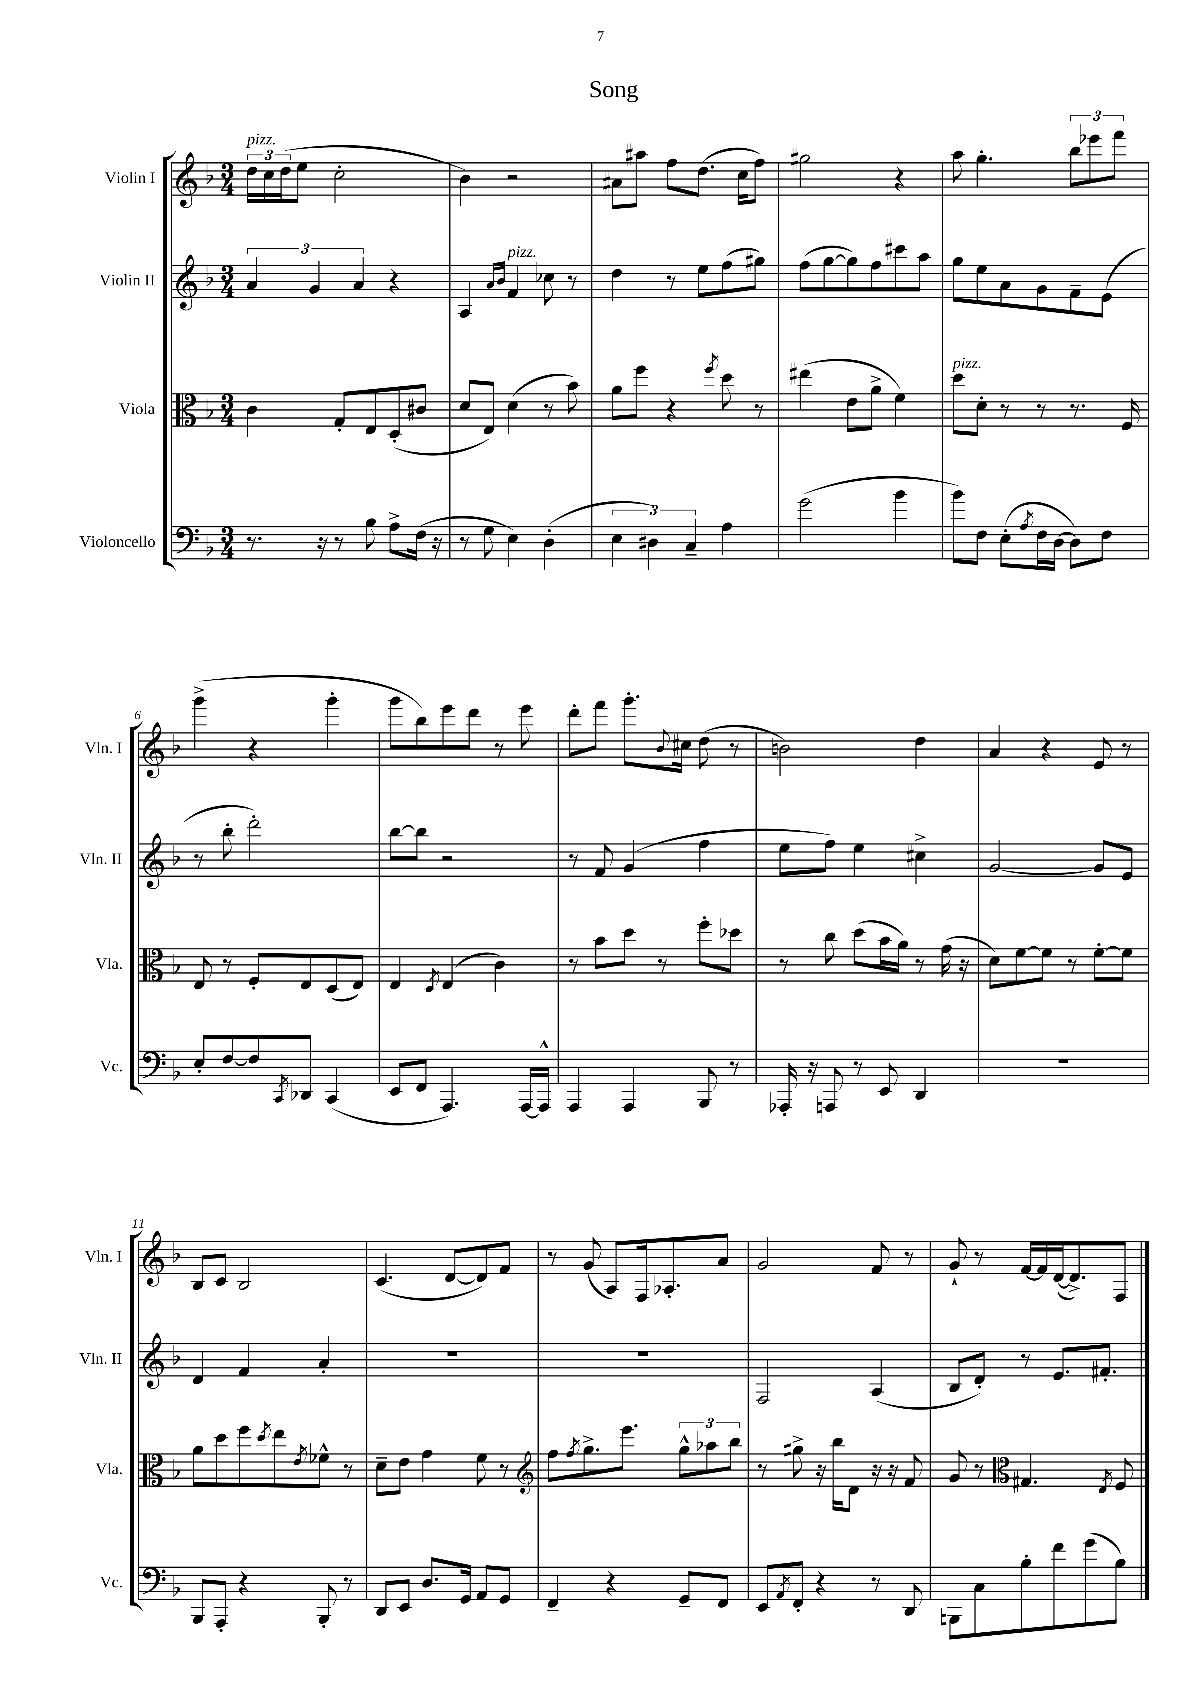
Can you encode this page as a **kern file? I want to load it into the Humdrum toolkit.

**kern	**kern	**kern	**kern
*staff4	*staff3	*staff2	*staff1
*clefF4	*clefC3	*clefG2	*clefG2
*k[b-]	*k[b-]	*k[b-]	*k[b-]
*M3/4	*M3/4	*M3/4	*M3/4
8.r	4c\	6a/	24dd\LL
.	.	.	24cc\
.	.	.	(24dd\J
.	.	.	8ee\J
.	.	6g/	.
16r	.	.	.
8r	8G'/L	.	2cc'\
.	.	6a/	.
8B-\	8E/	.	.
8A^\L	(8D'/	4r	.
(16F\Jk	8c#/J	.	.
16r	.	.	.
=	=	=	=
8r	8d/L	4A/	4b-\)
8G\	8E/J)	.	.
.	.	16qqa/LL	.
.	.	16qqb-/JJ	.
4E\)	(4d\	4f/	2r
(4D'\	8r	8cc-\	.
.	8b-\)	8r	.
=	=	=	=
6E\	8a\L	4dd\	8a#\L
.	8ff\J	.	8aa#\J
6D#\)	.	.	.
.	4r	8r	8ff\L
6C~/	.	.	.
.	.	8ee\L	(8.dd\J
.	8qff/	.	.
4A\	8dd\	(8ff\	.
.	.	.	16cc\LK
.	8r	8gg#\J)	8ff\J)
=	=	=	=
(2g\	(4ee#\	(8ff\L	2gg#\
.	.	[8gg\	.
.	8e\L	8gg\])	.
.	8a^\J	8ff\	.
4b-\	4f\)	8ccc#\	4r
.	.	8aa\J	.
=	=	=	=
8b-\L)	8dd\L	8gg\L	8aa\
8F\J	8d'\J	8ee\	4.gg'\
(8E'\L	8r	8a\	.
8qA/	.	.	.
16F\L	8r	8g\	.
[16D\JJ	.	.	.
8D\]L)	8.r	8f~\	12bb-\L
.	.	.	12eee-\
8F\J	.	(8e\J	.
.	.	.	12fff\J
.	16F/	.	.
=	=	=	=
8E'/L	8E/	8r	(4ggg^\
[8F/	8r	8bb-'\	.
8F/]	8F'/L	2ddd'\)	4r
8qCC/	.	.	.
8DD-/J	8E/	.	.
(4CC/	(8D/	.	4ggg'\
.	8E/J)	.	.
=	=	=	=
8EE/L	4E/	[8bb-\L	8ggg\L
8FF/J	.	8bb-\]J	8bb-\)
.	8qD/	.	.
4.AAA/)	(4E/	2r	8eee\
.	.	.	8ddd\J
.	4c\)	.	8r
[16AAA/LL	.	.	8eee\
16AAA^^/]JJ	.	.	.
=	=	=	=
4AAA/	8r	8r	8ddd'\L
.	8b-\L	8f/	8fff\J
4AAA/	8dd\J	(4g/	8.ggg'\L
.	8r	.	.
.	.	.	8qqb-/
.	.	.	16cc#\Jk
8BBB-/	8ff'\L	4ff\	(8dd\
8r	8dd-\J	.	8r
=	=	=	=
16AAA-'/	8r	8ee\L	2b\)
16r	.	.	.
8AAA/	8cc\	8ff\J)	.
8r	(8dd\L	4ee\	.
8EE/	16b-\L	.	.
.	16a\JJ)	.	.
4DD/	8r	4cc#^\	4dd\
.	(16g\	.	.
.	16r	.	.
=	=	=	=
2.r	8d\L)	[2g/	4a/
.	[8f\	.	.
.	8f\]J	.	4r
.	8r	.	.
.	[8f'\L	8g/]L	8e/
.	8f\]J	8e/J	8r
=	=	=	=
8BBB-/L	8a\L	4d/	8B-/L
8AAA'/J	8dd\	.	8c/J
4r	8ff\	4f/	2B-/
.	8qdd/	.	.
.	8ee\	.	.
.	8qe/	.	.
8BBB-'/	8f-^^\J	4a'/	.
8r	8r	.	.
=	=	=	=
8DD/L	8d~\L	2.r	(4.c/
8EE/J	8e\J	.	.
8.D/L	4g\	.	.
.	.	.	[8d/L
16GG/Jk	.	.	.
8AA/L	8f\	.	8d/])
8GG/J	8r	.	8f/J
=	=	=	=
*	*clefG2	*	*
4FF~/	8ff\L	2.r	8r
.	8qff/	.	.
.	8.gg^\	.	(8g/
4r	.	.	8A/L)
.	8.eee\J	.	.
.	.	.	16F/k
.	.	.	8.A-'/
8GG~/L	12gg^^\L	.	.
.	12aa-\	.	.
8FF/J	.	.	8a/J
.	12bb-\J	.	.
=	=	=	=
8EE/L	8r	2F/	2g/
8qAA/	.	.	.
8FF'/J	8gg#^\	.	.
4r	16r	.	.
.	16bb-\LK	.	.
.	8d\J	.	.
8r	16r	(4A/	8f/
.	16r	.	.
8DD/	8f/	.	8r
=	=	=	=
8BBB\L	8g/	8B-/L	8g`/
8C\	8r	8d'/J)	8r
*	*clefC3	*	*
8B-'\	4.G#/	8r	[16f/LL
.	.	.	16f/]
8f\	.	8.e/L	([16d/J
.	.	.	8.d^/])
(8g\	.	.	.
.	.	8.f#'/J	.
.	8qE/	.	.
8B-\J)	8F/	.	8F/J
==	==	==	==
*-	*-	*-	*-
